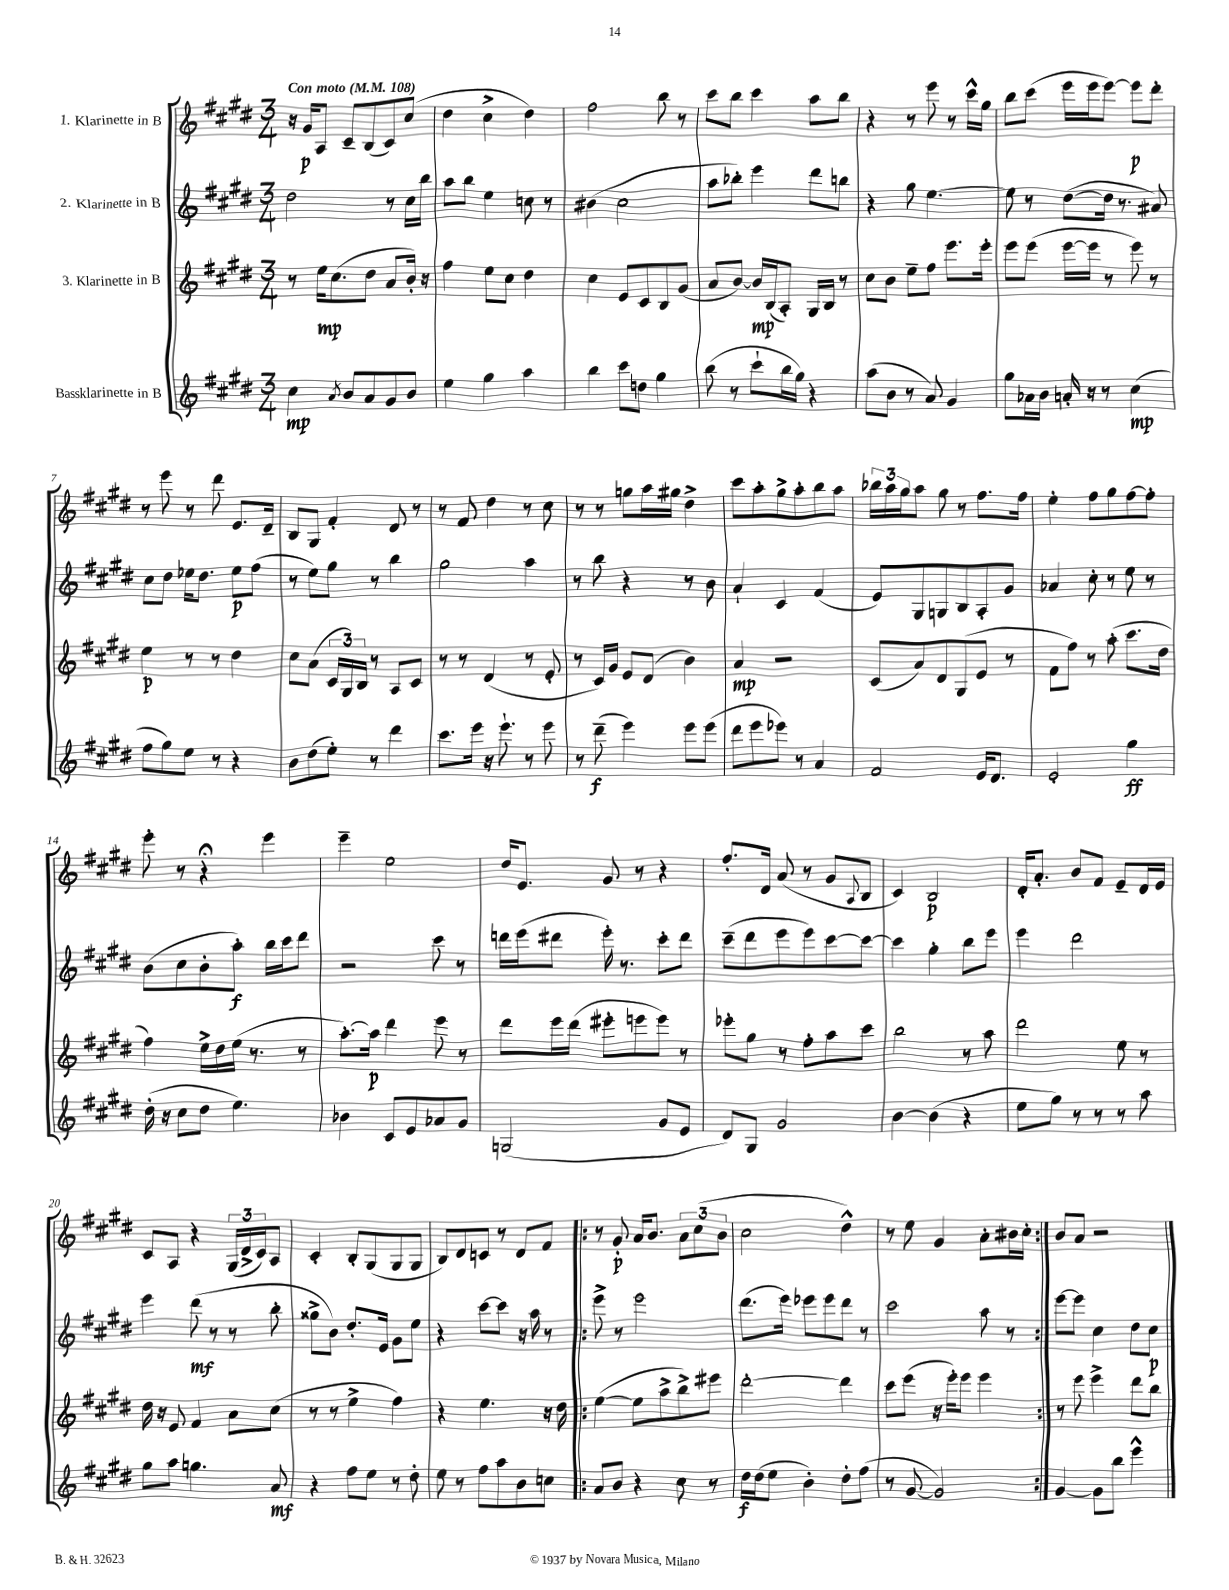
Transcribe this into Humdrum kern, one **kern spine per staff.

**kern	**kern	**kern	**kern
*staff4	*staff3	*staff2	*staff1
*clefG2	*clefG2	*clefG2	*clefG2
*k[f#c#g#d#]	*k[f#c#g#d#]	*k[f#c#g#d#]	*k[f#c#g#d#]
*M3/4	*M3/4	*M3/4	*M3/4
*MM108	*MM108	*MM108	*MM108
4cc#\	8r	2dd#\	16r
.	.	.	16g#/LK
.	16ee\LK	.	8A/J
.	(8.cc#\	.	.
8qa/	.	.	.
8b/L	.	.	8c#~/L
8a/	8dd#\J	.	(8B/
8g#/	8a/L	8r	8c#/)
8b/J	16b'/Jk)	16cc#\LL	(8cc#/J
.	16r	16bb\JJ	.
=	=	=	=
4ee\	4ff#\	8aa\L	4dd#\
.	.	8bb\J	.
4gg#\	8ee\L	4ee\	4cc#^\
.	8cc#\J	.	.
4aa\	4dd#\	8cc\	4dd#\)
.	.	8r	.
=	=	=	=
4bb\	4cc#\	(4b#\	2ff#\
8ccc#\L	8e/L	2cc#\	.
8dd\J	8c#/	.	.
4gg#\	8B/	.	8bb\
.	(8g#/J	.	8r
=	=	=	=
(8bb\	8a/L	8aa\L	8ccc#\L
8r	[8b/J)	8bb-'\J)	8bb\J
8ccc#`\L	16b/]LL	4eee\	4ccc#\
.	(16B/J	.	.
16bb\L	8A'/J)	.	.
16gg#\JJ)	.	.	.
4r	16G#/LL	8ddd#\L	8aa\L
.	16B/JJ	.	.
.	8r	8bb\J	8bb\J
=	=	=	=
(8aa\L	8cc#\L	4r	4r
8b\J	8b\J	.	.
8r	8ee~\L	8gg#\	8r
8a/)	8ff#\J	[4.ee\	8eee\
4g#/	8.eee\L	.	8r
.	.	.	16ccc#^^\LL
.	16eee'\Jk	.	16gg#\JJ
=	=	=	=
8gg#\L	8eee\L	8ee\]	8bb\L
16a-\L	(8eee\J	8r	(8ccc#\J
16b\JJ	.	.	.
16a'/	[16eee\LL	([8dd#\L	16eee\LL
16r	16eee\]JJ	.	16eee\J
8r	8r	16dd#\]Jk	[8eee\J)
.	.	8.r	.
(4cc#\	8eee\)	.	8eee\]L
.	8r	8a#/)	8ddd#'\J
=	=	=	=
8ff#\L	4ee\	8cc#\L	8r
8gg#\)	.	8dd#\J	8eee\
8ee\J	8r	16ee-\LK	8r
.	.	8.dd#\J	.
8r	8r	.	8ddd#\
4r	4dd#\	8ee-\L	8.e/L
.	.	(8ff#\J	.
.	.	.	16d#~/Jk
=	=	=	=
8b\L	8cc#\L	8r	8B/L
(8dd#\	(8a\J	8ee\L)	8G#/J
8ee'\J)	24c#/LL	8gg#\J	4f#'/
.	24G#/)	.	.
.	24B/JJ	.	.
8r	8r	8r	.
4ddd#\	8A/L	4bb\	8d#/
.	8c#/J	.	8r
=	=	=	=
8.ccc#\L	8r	2gg#\	8r
.	8r	.	8f#/
16eee\Jk	.	.	.
16r	(4d#/	.	4dd#\
8.eee`\	.	.	.
8r	8r	4aa\	8r
8eee\	8e'/	.	8cc#\
=	=	=	=
8r	8r	8r	8r
(8ddd#~\	16c#/LL)	8bb\	8r
.	16g#/JJ	.	.
4eee\)	8e/L	4r	8gg\L
.	(8d#/J	.	16aa\L
.	.	.	16gg#\JJ
8eee\L	4b\)	8r	4dd#^\
(8eee\J	.	8b\	.
=	=	=	=
8ddd#\L	4a/	4a`/	8ccc#\L
8eee\	.	.	8aa'\
8eee-\J)	2r	4c#/	8gg#^\
8r	.	.	8aa'\
4a/	.	(4f#/	8bb\
.	.	.	8aa\J
=	=	=	=
2f#/	(8c#/L	8e/L)	24bb-\LL
.	.	.	24aa\
.	.	.	24gg#\J
.	8a/)	8G#/	8aa\J
.	8d#/	8G/	8gg#\
.	(8G#/	8B/	8r
16e/LK	8e/J	8A'/	8.ff#\L
8.d#/J	.	.	.
.	8r	8g#/J	.
.	.	.	16ff#\Jk
=	=	=	=
2e'/	8f#\L	4a-/	4ee'\
.	8ff#\J)	.	.
.	8r	8cc#'\	8ff#\L
.	(8aa'\	8r	8gg#\
4gg#\	8.ccc#\L	8ee\	[8ff#\
.	.	8r	8ff#'\]J
.	16dd#\Jk	.	.
=	=	=	=
(16dd#'\	4ff#\)	(8b\L	8eee'\
16r	.	.	.
8cc#\L	.	8cc#\	8r
8dd#\J	16ee^\LL	8b'\	4r;
.	16dd#\	.	.
4.ee\)	(16ee\JJ	8aa'\J)	.
.	8.r	.	.
.	.	16bb\LL	4eee\
.	.	16ccc#\J	.
.	8r	8ddd#\J	.
=	=	=	=
4b-\	[8.aa'\L)	2r	4eee~\
.	16aa\]Jk	.	.
8c#/L	4ddd#\	.	2ee\
8e/	.	.	.
8a-/	8eee\	8ccc#\	.
8g#/J	8r	8r	.
=	=	=	=
(2G/	8ddd#\L	16ddd\LL	16dd#/LK
.	.	(16eee\J	8.e/J
.	16eee\L	8ddd#\J	.
.	(16ddd#\JJ	.	.
.	8eee#'\L	16eee'\)	8g#/
.	.	8.r	.
.	8eee\	.	8r
8g#/L	8eee\J)	8ccc#'\L	4r
8e/J	8r	8ddd#\J	.
=	=	=	=
8d#/L)	8eee-'\L	(8ccc#~\L	8.ff#'/L
8G#/J	8gg#\J	8ddd#\	.
.	.	.	16d#/Jk
2g#/	8r	8eee\	(8a/
.	8ff#'\L	8eee\)	8r
.	8aa\	[8ccc#\	8g#/L
.	.	.	8qqA/
.	8ccc#\J	8ccc#\_J	8B/J
=	=	=	=
[4b\	2bb\	4ccc#\]	4c#/)
(4b\]	.	4gg#'\	2B/
4r	8r	8bb\L	.
.	8aa\	8eee\J	.
=	=	=	=
8ee\L	2ddd#\	4eee\	16d#'/LK
.	.	.	8.a'/J
8gg#\J)	.	.	.
8r	.	2ddd#\	8b/L
8r	.	.	8f#/J
8r	8ee\	.	8e~/L
8aa\	8r	.	16d#/L
.	.	.	16e/JJ
=	=	=	=
8gg#\L	16dd#\	4eee\	8c#/L
.	16r	.	.
8aa\J	8e/	.	8A/J
4.gg\	4f#/	(8ddd#\	4r
.	.	8r	.
.	8a\L	8r	(24G#/LL
.	.	.	24d#^/
.	.	.	24c#/J)
8a/	(8cc#\J	8bb'\	8A/J
=	=	=	=
4r	8r	8gg##^\L	4c#'/
.	8r	8b\J)	.
8ff#\L	4ee^\	8.dd#'/L	8B'/L
8ee\J	.	.	(8G#/
.	.	16e/Jk	.
8r	4ff#\)	8g#\L	8G#/
8dd#'\	.	8ee\J	8G#/J
=	=	=	=
8ee\	4r	4r	8B/L)
8r	.	.	8d#/
8ff#\L	4.ee\	[8ccc#\L	8c/J
8aa\	.	8ccc#\]J	8r
8b\	.	16r	8d#/L
.	.	16aa\	.
8cc\J	16r	8r	8f#/J
.	16dd#\	.	.
=!|:	=!|:	=!|:	=!|:
8a/L	([4ee\	8eee^\	8r
8b/J	.	8r	8g#'/
4r	8ee\]L	2eee\	16a/LK
.	.	.	8.b/J
.	8aa^\	.	.
8cc#\	8bb^\)	.	12a\L
.	.	.	(12cc#\
8r	8eee#\J	.	.
.	.	.	12b\J
=	=	=	=
16dd#\LL	[2ddd#'\	(8.ddd#\L	2cc#\
(16dd#\J	.	.	.
8ee\J	.	.	.
.	.	16eee\Jk)	.
4b'\)	.	8eee-\L	.
.	.	8eee-\	.
8dd#'\L	4ddd#\]	8ddd#\J	4dd#^^\)
(8ff#\J	.	8r	.
=	=	=	=
8r	8ccc#\L	2ccc#\	8r
[8g#/	(8eee\J	.	8ee\
2g#/])	16r	.	4g#/
.	16eee'\LK)	.	.
.	8eee\J	.	.
.	4eee\	8aa\	8a'\L
.	.	8r	16b#\L
.	.	.	16cc#'\JJ
=:|!	=:|!	=:|!	=:|!
[4g#/	8r	[8eee\L	8b/L
.	8eee\	8eee\]J	8a/J
8g#\]L	4eee^\	4cc#\	2r
8bb\J	.	.	.
4eee^^\	8ddd#\L	8dd#\L	.
.	8bb\J	8cc#\J	.
==	==	==	==
*-	*-	*-	*-
